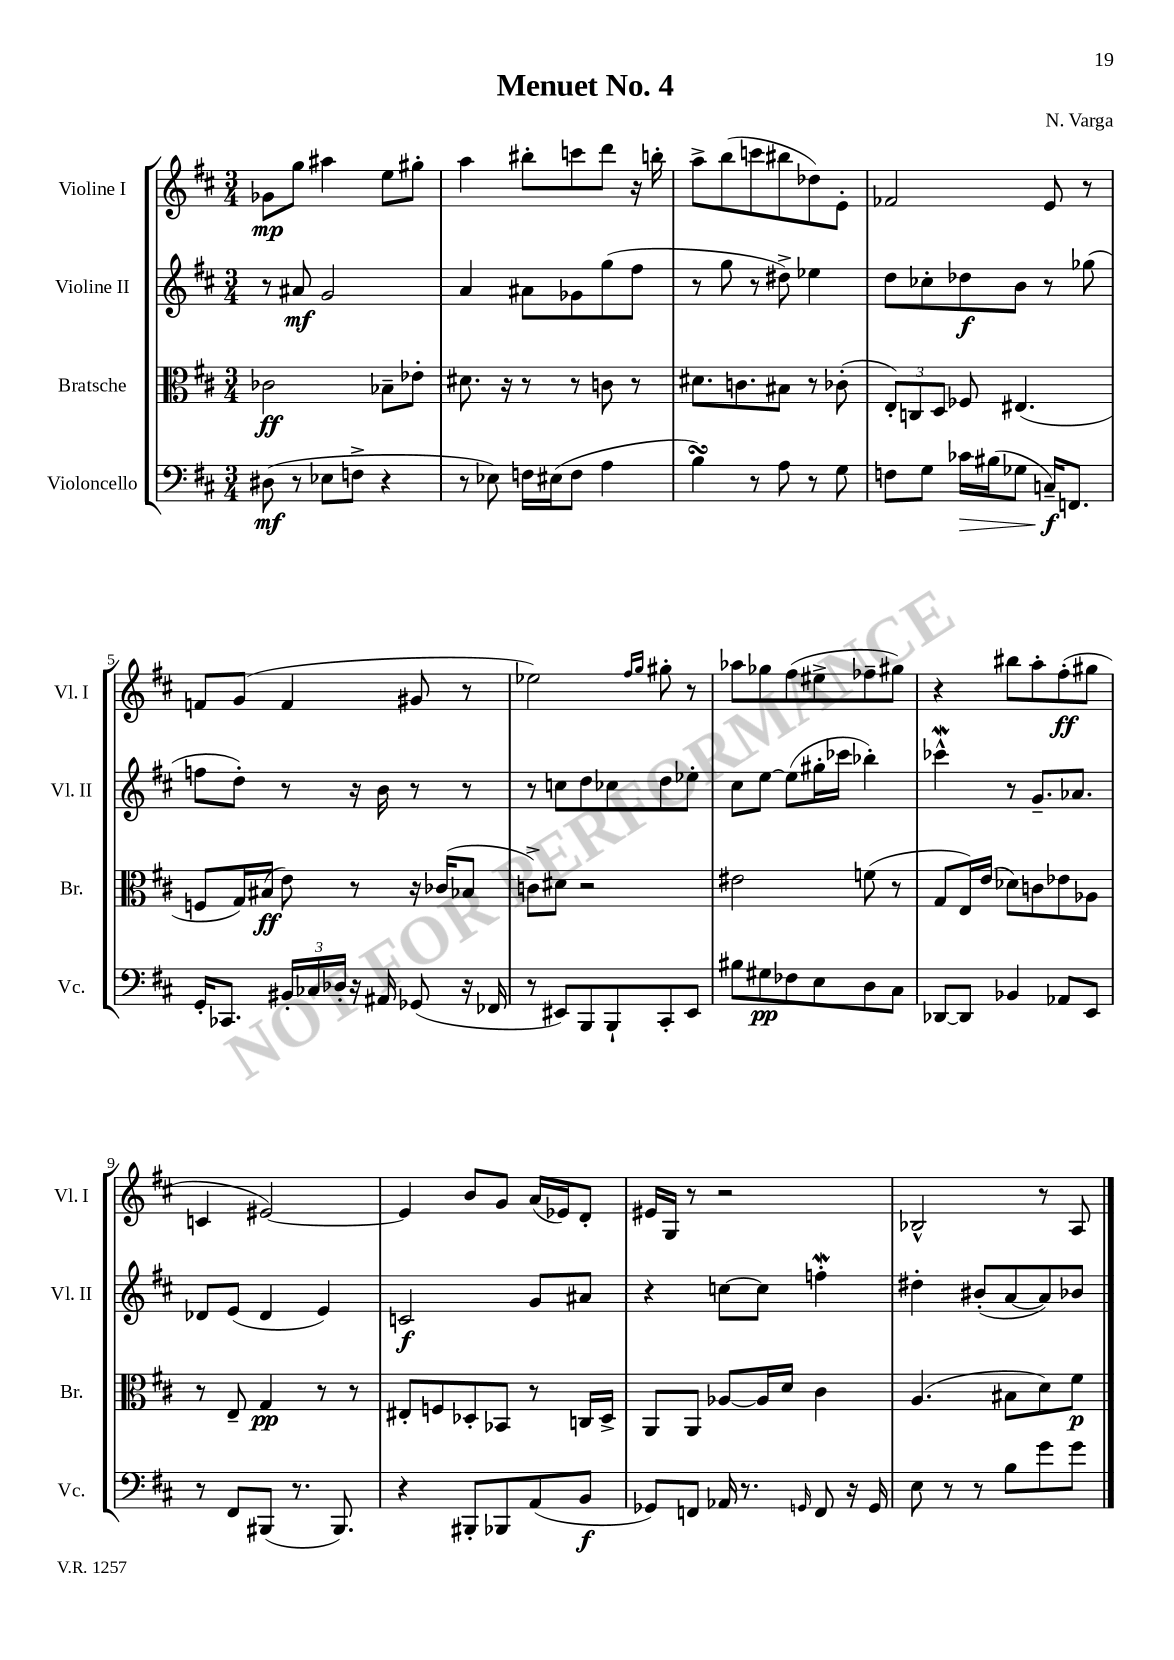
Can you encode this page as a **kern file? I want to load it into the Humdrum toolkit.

**kern	**kern	**kern	**kern
*staff4	*staff3	*staff2	*staff1
*clefF4	*clefC3	*clefG2	*clefG2
*k[f#c#]	*k[f#c#]	*k[f#c#]	*k[f#c#]
*M3/4	*M3/4	*M3/4	*M3/4
(8D#	2c-	8r	8g-
8r	.	8a#	8gg
8E-	.	2g	4aa#
8F^	.	.	.
4r	8B-~	.	8ee
.	8e-'	.	8gg#'
=	=	=	=
8r	8.d#	4a	4aa
8E-)	.	.	.
.	16r	.	.
16F	8r	8a#	8bb#'
(16E#	.	.	.
8F	8r	8g-	8ccc
4A	8c	(8gg	8ddd
.	8r	8ff#	16r
.	.	.	16bb'
=	=	=	=
4B)	8.d#	8r	8aa^
.	.	8gg	(8bb
.	8.c	.	.
8r	.	8r	8ccc
8A	8B#	8dd#^)	8bb#
8r	8r	4ee-	8dd-)
8G	(8c-'	.	8e'
=	=	=	=
8F	12E')	8dd	2f-
.	12C	.	.
8G	.	8cc-'	.
.	12D	.	.
16c-	8F-	8dd-	.
(16B#	.	.	.
8G-	(4.E#	8b	.
16C~)	.	8r	8e
8.FF	.	.	.
.	.	(8gg-	8r
=	=	=	=
16GG'	8F	8ff	8f
8.CC-	.	.	.
.	16G)	8dd')	(8g
.	(16B#	.	.
24BB#'	8e)	8r	4f
24C-	.	.	.
24D-'	.	.	.
16r	8r	16r	.
16AA#	.	16b	.
(8GG-	16r	8r	8g#
.	(16c-	.	.
16r	8B-	8r	8r
16FF-	.	.	.
=	=	=	=
8r	8c^)	8r	2ee-)
8EE#)	8d#	8cc	.
8BBB	2r	8dd	.
8BBB`	.	8cc-	.
.	.	.	16qqff#
.	.	.	16qqgg
8CC#'	.	8dd	8gg#'
8EE#	.	8ee-'	8r
=	=	=	=
8B#	2e#	8cc#	8aa-
8G#	.	[8ee	8gg-
8F-	.	(8ee]	(8ff#
8E	.	16gg#'	8ee#^
.	.	16ccc-	.
8D	(8f	4bb-')	8ff-~
8C#	8r	.	8gg#)
=	=	=	=
[8DD-	8G	4ccc-^^	4r
8DD-]	16E)	.	.
.	(16e	.	.
4BB-	8d-)	8r	8bb#
.	8c	8.g~	8aa'
8AA-	8e-	.	(8ff#'
.	.	8.a-	.
8EE	8A-	.	8gg#
=	=	=	=
8r	8r	8d-	4c
8FF#	8E~	(8e	.
(8BBB#	4G	4d-	[2e#)
8.r	.	.	.
.	8r	4e)	.
8.BBB#)	.	.	.
.	8r	.	.
=	=	=	=
4r	8E#'	2c	4e#]
.	8F	.	.
8BBB#'	8D-'	.	8b
8BBB-	8BB-	.	8g
(8AA	8r	8g	(16a
.	.	.	16e-)
8BB	16C	8a#	8d'
.	16D-^	.	.
=	=	=	=
8GG-)	8AA	4r	16e#
.	.	.	16G
8FF	8AA	.	8r
16AA-	[8A-	[8cc	2r
8.r	.	.	.
.	16A-]	8cc]	.
.	16d	.	.
16qqGG	.	.	.
8FF	4c#	4ff'	.
16r	.	.	.
16GG	.	.	.
=	=	=	=
8E	(4.A	4dd#'	2B-^^
8r	.	.	.
8r	.	(8b#'	.
8B	8B#	[8a	.
8g	8d)	8a])	8r
8g	8f#	8b-	8A
==	==	==	==
*-	*-	*-	*-
